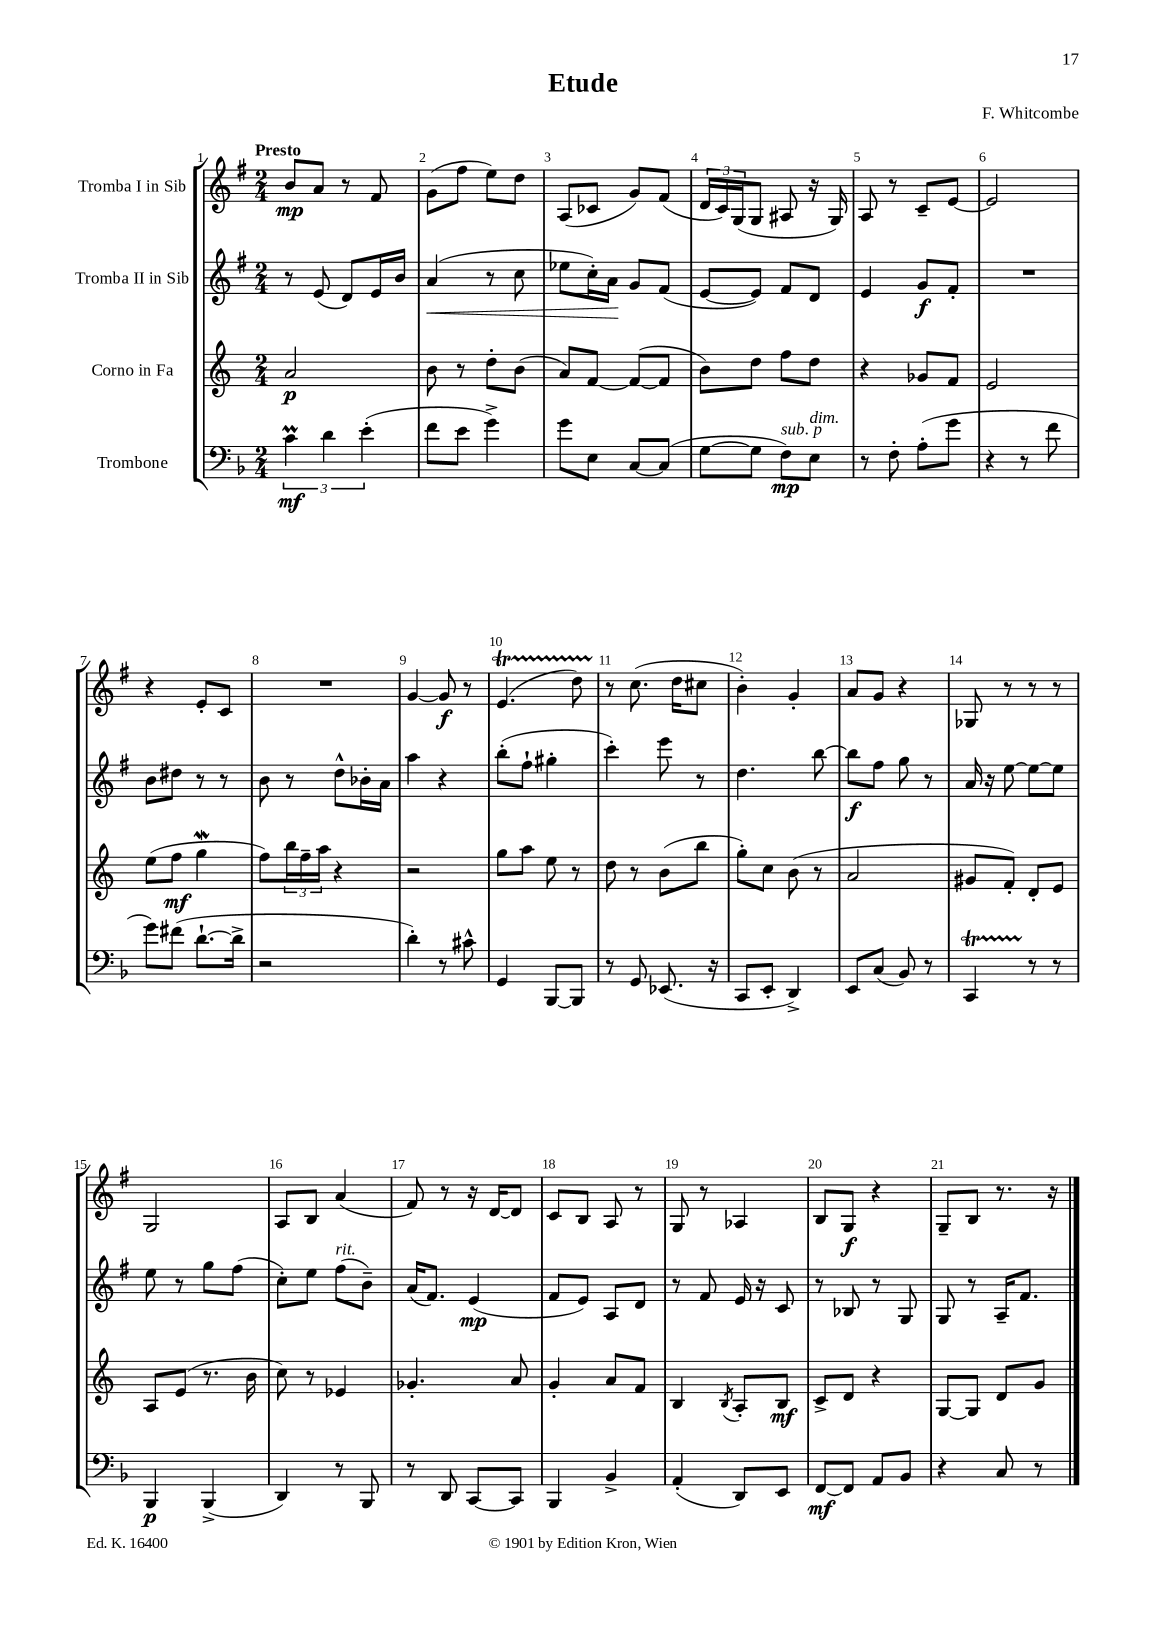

**kern	**dynam	**kern	**dynam	**kern	**dynam	**kern	**dynam
*part4	*part4	*part3	*part3	*part2	*part2	*part1	*part1
*staff4	*staff4	*staff3	*staff3	*staff2	*staff2	*staff1	*staff1
*I"Trombone	*	*I"Corno in Fa	*	*I"Tromba II in Sib	*	*I"Tromba I in Sib	*
*clefF4	*	*clefG2	*	*clefG2	*	*clefG2	*
*k[b-]	*	*k[]	*	*k[f#]	*	*k[f#]	*
*M2/4	*	*M2/4	*	*M2/4	*	*M2/4	*
=1	=1	=1	=1	=1	=1	=1	=1
!	!	!	!	!	!	!LO:TX:a:B:t=Presto	!
6cM\	mf	2a/	p	8r	.	8b/L	mp
.	.	.	.	(8e/	.	8a/J	.
6d\	.	.	.	.	.	.	.
.	.	.	.	8d/L)	.	8r	.
(6e'\	.	.	.	.	.	.	.
.	.	.	.	16e/L	.	8f#/	.
.	.	.	.	16b/JJ	.	.	.
=2	=2	=2	=2	=2	=2	=2	=2
!	!	!	!	!	!LO:HP:b	!	!
8f\L	.	8b\	.	(4a/	<	(8g\L	.
8e\J	.	8r	.	.	.	8ff#\J	.
4g^\)	.	8dd'\L	.	8r	.	8ee\L)	.
.	.	(8b\J	.	8cc\	.	8dd\J	.
=3	=3	=3	=3	=3	=3	=3	=3
8g\L	.	8a/L)	.	8ee-X\L	.	(8A/L	.
8E\J	.	[8f/J	.	16cc'\L)	.	8c-X/J	.
.	.	.	.	16a\JJ	.	.	.
[8C/L	.	(8f/L_	.	8g/L	[	8g/L)	.
(8C/J]	.	8f/J]	.	(8f#/J	.	(8f#/J	.
=4	=4	=4	=4	=4	=4	=4	=4
[8G\L	.	8b\L)	.	[8e/L	.	24d/LL	.
.	.	.	.	.	.	24c/)	.
.	.	.	.	.	.	(24G/J	.
8G\J]	.	8dd\J	.	8e/J])	.	8G/J	.
!LO:TX:a:i:t=sub. p	!	!	!	!	!	!	!
8F\L)	mp	8ff\L	.	8f#/L	.	8A#X/	.
!LO:TX:a:i:t=dim.	!	!	!	!	!	!	!
8E\J	.	8dd\J	.	8d/J	.	16r	.
.	.	.	.	.	.	16G/)	.
=5	=5	=5	=5	=5	=5	=5	=5
8r	.	4r	.	4e/	.	8A/	.
8F'\	.	.	.	.	.	8r	.
(8A'\L	.	8g-X/L	.	8g/L	f	8c~/L	.
8g\J	.	8f/J	.	8f#'/J	.	[8e/J	.
=6	=6	=6	=6	=6	=6	=6	=6
4r	.	2e/	.	2r	.	2e/]	.
8r	.	.	.	.	.	.	.
8f\	.	.	.	.	.	.	.
!!LO:LB:g=z
=7	=7	=7	=7	=7	=7	=7	=7
8g\L)	.	(8ee\L	.	8b\L	.	4r	.
(8f#X\J	.	8ff\J	mf	8dd#X\J	.	.	.
[8.d`\L	.	4ggW\	.	8r	.	8e'/L	.
.	.	.	.	8r	.	8c/J	.
16d^\Jk]	.	.	.	.	.	.	.
=8	=8	=8	=8	=8	=8	=8	=8
2r	.	8ff\L)	.	8b\	.	2r	.
.	.	24bb\L	.	8r	.	.	.
.	.	24ff~\	.	.	.	.	.
.	.	24aa\JJ	.	.	.	.	.
.	.	4r	.	8dd^^\L	.	.	.
.	.	.	.	16b-X'\L	.	.	.
.	.	.	.	16a\JJ	.	.	.
=9	=9	=9	=9	=9	=9	=9	=9
4d'\)	.	2r	.	4aa\	.	[4g/	.
8r	.	.	.	4r	.	8g/]	f
8c#X^^\	.	.	.	.	.	8r	.
=10	=10	=10	=10	=10	=10	=10	=10
4GG/	.	8gg\L	.	(8bb'\L	.	(4.eT/	.
.	.	8aa\J	.	8ff#`\J	.	.	.
[8BBB-/L	.	8ee\	.	4gg#X'\	.	.	.
8BBB-/J]	.	8r	.	.	.	8ddTTT\)	.
=11	=11	=11	=11	=11	=11	=11	=11
8r	.	8dd\	.	4ccc'\)	.	8r	.
8GG/	.	8r	.	.	.	(8.cc\	.
(8.EE-X/	.	(8b\L	.	8eee\	.	.	.
.	.	.	.	.	.	16dd\KL	.
.	.	8bb\J	.	8r	.	8cc#X\J	.
16r	.	.	.	.	.	.	.
=12	=12	=12	=12	=12	=12	=12	=12
8CC/L	.	8gg'\L)	.	4.dd\	.	4b'\)	.
8EE'/J	.	8cc\J	.	.	.	.	.
4DD^/)	.	(8b\	.	.	.	4g'/	.
.	.	8r	.	[8bb\	.	.	.
=13	=13	=13	=13	=13	=13	=13	=13
8EE/L	.	2a/	.	8bb\L]	f	8a/L	.
(8C/J	.	.	.	8ff#\J	.	8g/J	.
8BB-/)	.	.	.	8gg\	.	4r	.
8r	.	.	.	8r	.	.	.
=14	=14	=14	=14	=14	=14	=14	=14
4CCT/	.	8g#X/L	.	16a/	.	8G-X/	.
.	.	.	.	16r	.	.	.
.	.	8f'/J)	.	[8ee\	.	8r	.
8r	.	8d'/L	.	8ee\L_	.	8r	.
8r	.	8e/J	.	8ee\J]	.	8r	.
!!LO:LB:g=z
=15	=15	=15	=15	=15	=15	=15	=15
4BBB-/	p	8A/L	.	8ee\	.	2G/	.
.	.	(8e/J	.	8r	.	.	.
(4BBB-^/	.	8.r	.	8gg\L	.	.	.
.	.	.	.	(8ff#\J	.	.	.
.	.	16b\	.	.	.	.	.
=16	=16	=16	=16	=16	=16	=16	=16
4DD/)	.	8cc\)	.	8cc'\L)	.	8A/L	.
.	.	8r	.	8ee\J	.	8B/J	.
!	!	!	!	!LO:TX:a:i:t=rit.	!	!	!
8r	.	4e-X/	.	(8ff#\L	.	(4a/	.
8BBB-/	.	.	.	8b~\J)	.	.	.
=17	=17	=17	=17	=17	=17	=17	=17
8r	.	4.g-X'/	.	(16a/KL	.	8f#/)	.
.	.	.	.	8.f#/J)	.	.	.
8DD/	.	.	.	.	.	8r	.
[8CC/L	.	.	.	(4e/	mp	16r	.
.	.	.	.	.	.	[16d/KL	.
8CC/J]	.	8a/	.	.	.	8d/J]	.
=18	=18	=18	=18	=18	=18	=18	=18
4BBB-/	.	4g'/	.	8f#/L	.	8c/L	.
.	.	.	.	8e/J)	.	8B/J	.
4BB-^/	.	8a/L	.	8A/L	.	8A/	.
.	.	8f/J	.	8d/J	.	8r	.
=19	=19	=19	=19	=19	=19	=19	=19
(4AA'/	.	4B/	.	8r	.	8G/	.
.	.	.	.	8f#/	.	8r	.
.	.	8qB/	.	.	.	.	.
8DD/L)	.	8A'/L	.	16e/	.	4A-X/	.
.	.	.	.	16r	.	.	.
8EE/J	.	8B/J	mf	8c/	.	.	.
=20	=20	=20	=20	=20	=20	=20	=20
[8FF/L	mf	8c^/L	.	8r	.	8B/L	.
8FF/J]	.	8d/J	.	8B-X/	.	8G/J	f
8AA/L	.	4r	.	8r	.	4r	.
8BB-/J	.	.	.	8G/	.	.	.
=21	=21	=21	=21	=21	=21	=21	=21
4r	.	[8G/L	.	8G/	.	8G~/L	.
.	.	8G/J]	.	8r	.	8B/J	.
8C/	.	8d/L	.	16A~/KL	.	8.r	.
.	.	.	.	8.f#/J	.	.	.
8r	.	8g/J	.	.	.	.	.
.	.	.	.	.	.	16r	.
==	==	==	==	==	==	==	==
*-	*-	*-	*-	*-	*-	*-	*-
